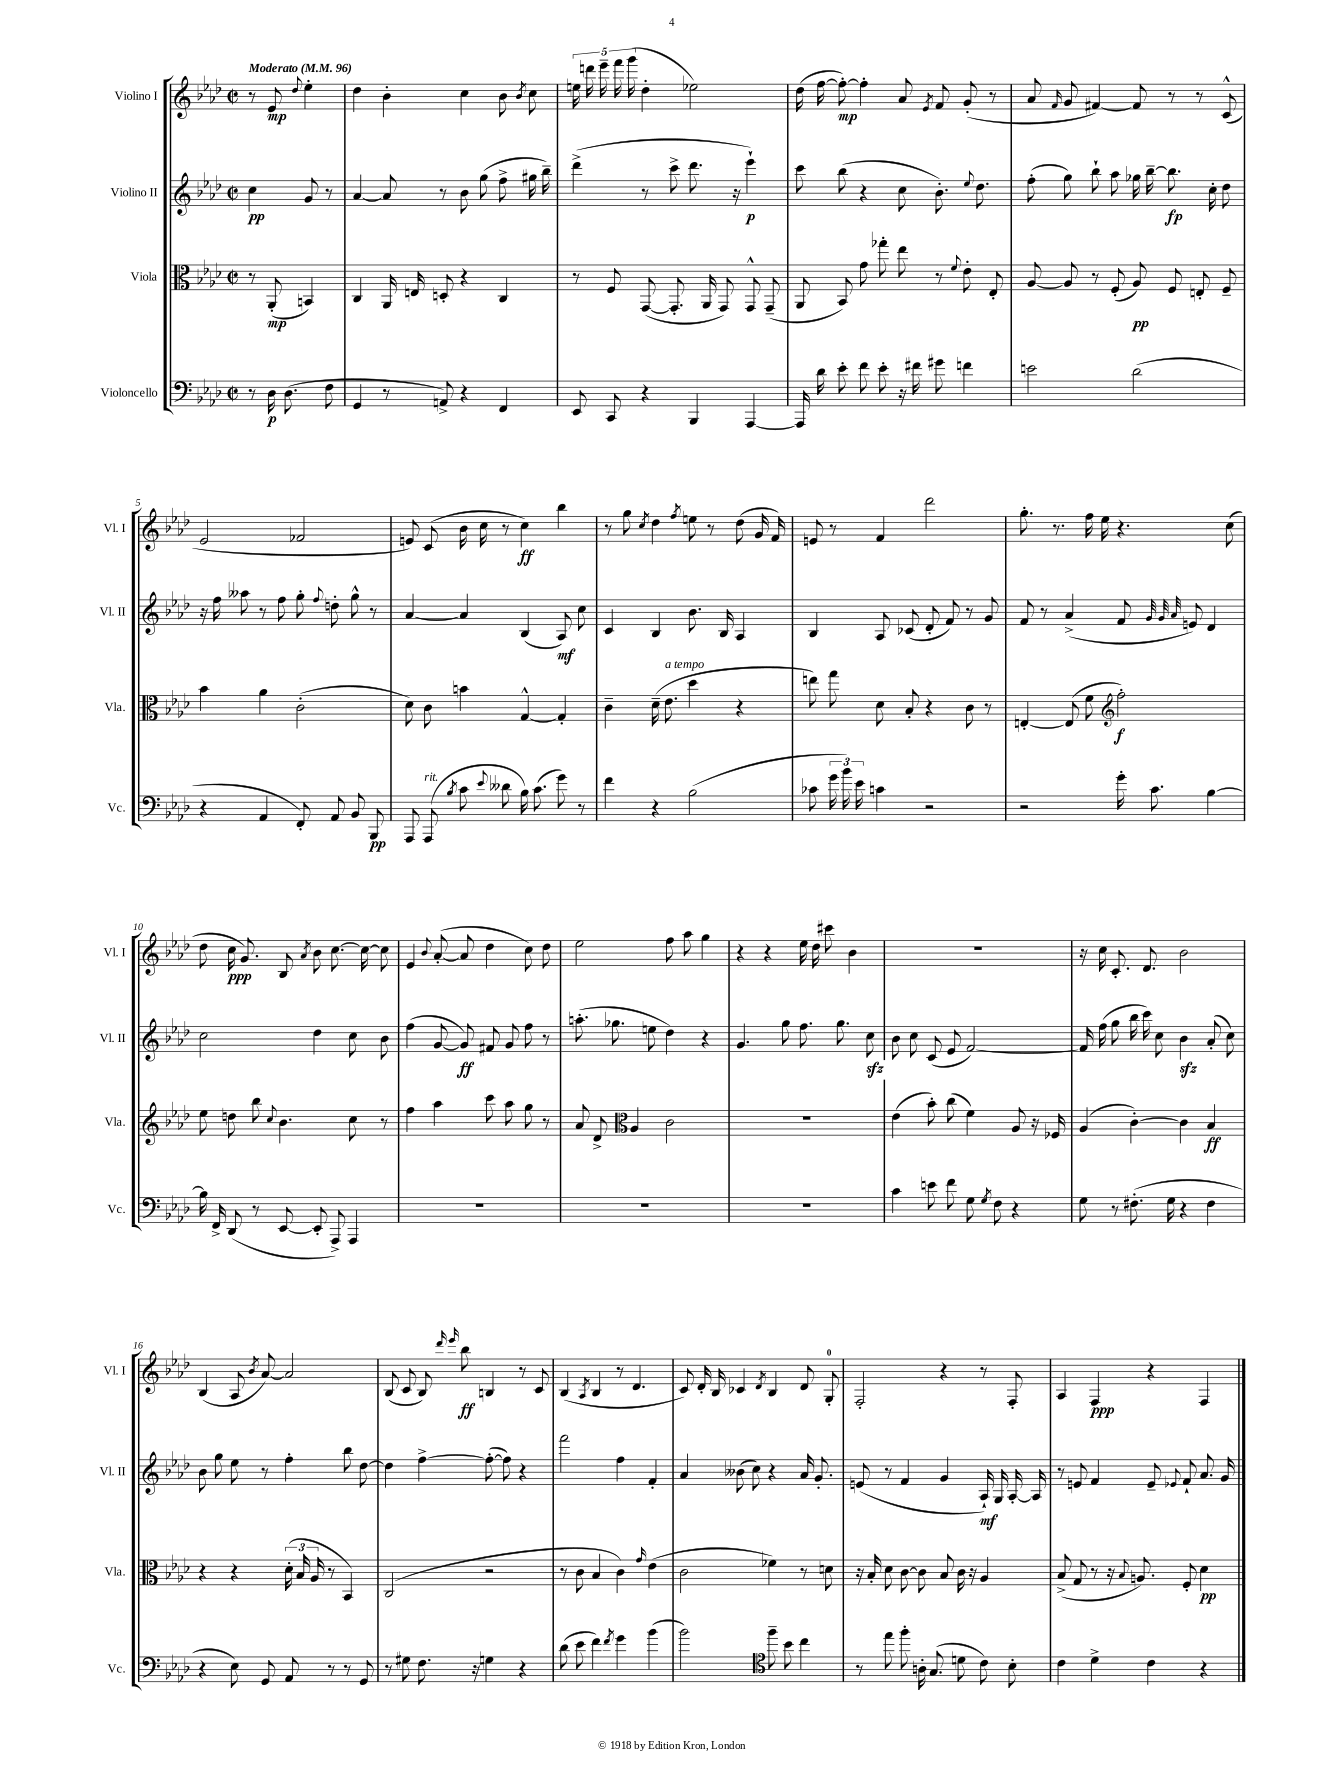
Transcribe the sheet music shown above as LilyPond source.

<<
\new StaffGroup <<
\new Staff = "s0" \with { instrumentName = "Violino I" shortInstrumentName = "Vl. I" } {
    \clef treble \key aes \major \defaultTimeSignature \time 2/2 \partial 2 \tempo "Moderato" 4 = 96
    \autoBeamOff r8 ees'8\mp \appoggiatura { des''8 } ees''4-. |
    des''4 bes'4-. c''4 bes'8 \acciaccatura { bes'8 } c''8 |
    \tuplet 5/4 { e''16 d'''16 ees'''16-- f'''16 g'''16( } des''4-. ees''2) |
    des''16( f''16~ f''8~-.\mp) f''4-. aes'8 \acciaccatura { ees'8 } f'8 g'8-.( r8 |
    aes'8 \grace { f'16 } g'8 fis'4~) fis'8 r8 r8 c'8-^( |
    ees'2 fes'2 |
    e'8) c'8( bes'16 c''16 r8 c''4\ff) bes''4 |
    r8 g''8 \acciaccatura { c''8 } des''4 \acciaccatura { f''8 } e''8 r8 des''8( g'16 f'16) |
    e'8 r8 f'4 des'''2 |
    g''8.-. r8. f''16 ees''16 r4. c''8( |
    des''8 c''16\ppp g'8.) bes8 \acciaccatura { aes'8 } bes'8 c''8.~ c''16~ c''8 |
    ees'4 \appoggiatura { bes'8 } aes'8~-.( aes'8 des''4 c''8) des''8 |
    ees''2 f''8 aes''8 g''4 |
    r4 r4 ees''16 des''16 cis'''8 bes'4 |
    R1 |
    r16 c''16 c'8.-. des'8. bes'2 |
    bes4( aes8 \acciaccatura { bes'8 } aes'8~) aes'2 |
    bes8( c'8 bes8) \grace { des'''16 ees'''16 } bes''8\ff b4 r8 c'8 |
    bes4( \acciaccatura { aes8 } bes4 r8 des'4. |
    c'8) des'16-. bes16 ces'4 \acciaccatura { des'8 } bes4 des'8 g8-0-. |
    f2-. r4 r8 f8-. |
    aes4 f4\ppp r4 f4 \bar "|." |
}
\new Staff = "s1" \with { instrumentName = "Violino II" shortInstrumentName = "Vl. II" } {
    \clef treble \key aes \major \defaultTimeSignature \time 2/2 \partial 2
    \autoBeamOff c''4\pp g'8 r8 |
    aes'4~ aes'8 r8 bes'8 g''8( f''8-> gis''16 bes''16--) |
    des'''4->( r8 c'''8-> des'''8. r16 ees'''4-!\p) |
    c'''8 bes''8( r4 c''8 bes'8.-.) \appoggiatura { ees''8 } des''8. |
    f''8-.( g''8) bes''8-! aes''8 ges''16 bes''16~-- bes''8.\fp c''16-. des''8 |
    r16 f''16 aeses''8 r8 f''8 g''8-. \appoggiatura { f''8 } d''8-. g''8-^ r8 |
    aes'4~ aes'4 bes4( aes8\mf) c''8 |
    c'4 bes4 bes'8. bes16 aes4 |
    bes4 aes8 ces'8( des'8-. f'8) r8 g'8 |
    f'8 r8 aes'4->( f'8 \grace { g'32 g'32 aes'32 } e'8) des'4 |
    c''2 des''4 c''8 bes'8 |
    f''4( g'8~ g'8\ff) fis'8 g'8 f''8 r8 |
    a''8.-.( ges''8. e''8 des''4) r4 |
    g'4. g''8 f''8. g''8. c''8\sfz |
    bes'8 c''8 c'8( ees'8 f'2~) |
    f'16 f''16( g''8 bes''16 c'''16) c''8 bes'4\sfz aes'8-.( c''8) |
    bes'8 g''8 ees''8 r8 f''4-. bes''8 des''8~ |
    des''4 f''4~-> f''8~-.( f''8) r4 |
    f'''2 f''4 f'4-. |
    aes'4 beses'8( c''8) r4 aes'16 g'8.-. |
    e'8( r8 f'4 g'4 aes16-!\mf) g16 aes16~-. aes16 |
    r8 e'8 f'4 e'8-- \appoggiatura { ees'8 } f'8-! aes'8. g'16 \bar "|." |
}
\new Staff = "s2" \with { instrumentName = "Viola" shortInstrumentName = "Vla." } {
    \clef alto \key aes \major \defaultTimeSignature \time 2/2 \partial 2
    \autoBeamOff r8 aes,8-.\mp( b,4) |
    c4 aes,16 e16 d8-. r4 c4 |
    r8 f8 g,8~( g,8.-. aes,16 g,8) g,8-^ g,8--( |
    aes,8 bes,8) g'8 ges''8-. ees''8 r8 \appoggiatura { f'8 } ees'8-. ees8-. |
    aes8~ aes8 r8 f8-.( aes8\pp) f8 e8-. f8-- |
    bes'4 aes'4 c'2-.( |
    des'8) c'8 b'4 g4~-^ g4-. |
    c'4-- des'16--( ees'8.^\markup { \italic "a tempo" } des''4 r4 |
    e''8) g''8 des'8 bes8-. r4 c'8 r8 |
    e4~-. e8( f'8 \clef treble f''2-.\f) |
    ees''8 d''8 bes''8 \appoggiatura { c''8 } bes'4. c''8 r8 |
    f''4 aes''4 c'''8 aes''8 g''8 r8 |
    aes'8 des'8-> \clef alto aes4 c'2 |
    R1 |
    ees'4( bes'8-.) c''8( f'4) aes8 r16 fes16 |
    aes4( c'4~-.) c'4 bes4\ff |
    r4 r4 \tuplet 3/2 { des'16-.( bes16 aes16 } r8 bes,4) |
    c2( r2 |
    r8 c'8 bes4 c'4) \grace { g'16 } ees'4( |
    c'2 fes'4) r8 d'8 |
    r16 bes16-. des'8 c'8~ c'8 bes8 c'16 r16 aes4 |
    bes8->( g8 r8 r16 \appoggiatura { bes8 } a8.) f8-. des'4\pp \bar "|." |
}
\new Staff = "s3" \with { instrumentName = "Violoncello" shortInstrumentName = "Vc." } {
    \clef bass \key aes \major \defaultTimeSignature \time 2/2 \partial 2
    \autoBeamOff r8 des16\p des8.( f8 |
    g,4 r8 a,8->) r4 f,4 |
    ees,8 c,8 r4 bes,,4 aes,,4~ |
    aes,,16 des'16 ees'8-. f'8 ees'8-. r16 fis'16 gis'8 f'4 |
    e'2 des'2( |
    r4 aes,4 f,8-.) aes,8 bes,8 bes,,8\pp |
    aes,,8 aes,,8^\markup { \italic "rit." }( \acciaccatura { bes8 } c'8 \appoggiatura { ees'8 } deses'8 bes16) c'8.( g'8) r8 |
    f'4 r4 bes2( |
    ces'8 \tuplet 3/2 { g'16 bes'16) ees'16 } c'4 r2 |
    r2 g'16-. c'8. bes4~ |
    bes16 f,16-> des,8( r8 ees,8~ ees,8-. aes,,8->) aes,,4 |
    R1 |
    R1 |
    R1 |
    c'4 e'8 f'8 g8 \acciaccatura { g8 } f8 r4 |
    g8 r8 fis8.-.( g16 r4 fis4 |
    r4 ees8) g,8 aes,8 r8 r8 g,8 |
    r8 gis8 f8. r16 g4 r4 |
    des'8( ees'8 f'4) \acciaccatura { f'8 } g'4 bes'4( |
    bes'2) \clef tenor f''8-- bes'8 c''4 |
    r8 ees''8 f''8-. a16-. g8.( d'8 c'8) bes8-. |
    c'4 des'4-> c'4 r4 \bar "|." |
}
>>
>>
